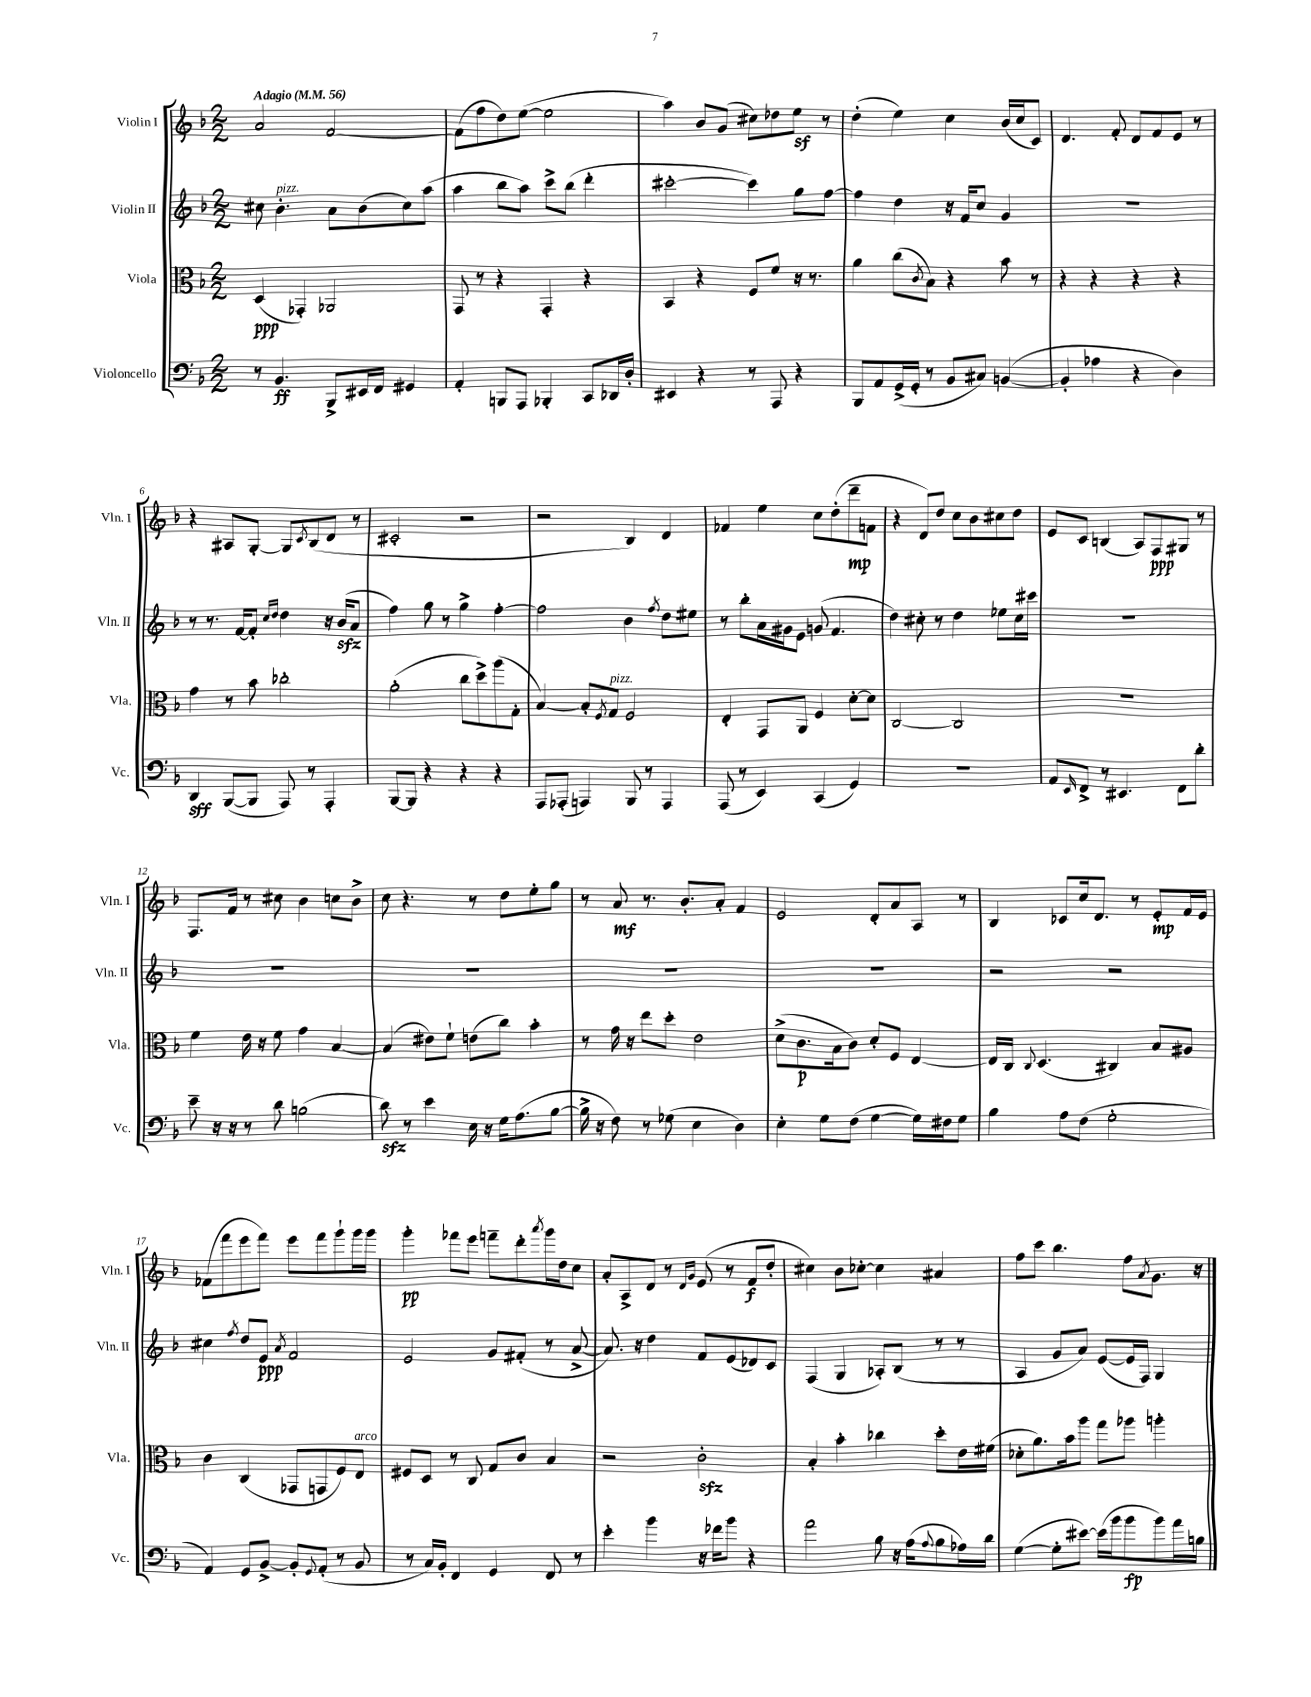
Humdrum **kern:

**kern	**kern	**kern	**kern
*staff4	*staff3	*staff2	*staff1
*clefF4	*clefC3	*clefG2	*clefG2
*k[b-]	*k[b-]	*k[b-]	*k[b-]
*M2/2	*M2/2	*M2/2	*M2/2
*MM56	*MM56	*MM56	*MM56
8r	(4D	8cc#	2a
4.BB-	.	4.b-'	.
.	4GG-')	.	.
8BBB-^	2AA-	8a	[2f
16EE#	.	(8b-	.
16FF	.	.	.
4GG#	.	8cc#)	.
.	.	(8aa	.
=	=	=	=
4AA'	8GG	4aa	(8f]
.	8r	.	8ff
8BBB	4r	8bb-	8dd)
8AAA	.	8aa)	([8ee
4BBB-'	4GG'	8ccc^	2ee]
.	.	(8bb-	.
8CC	4r	4ddd'	.
16DD-	.	.	.
16D'	.	.	.
=	=	=	=
4EE#	4BB-	[2ccc#'	4aa)
4r	4r	.	8b-
.	.	.	(8g
8r	8F	4ccc#])	8cc#)
8AAA	8f	.	8dd-
4r	16r	8gg	8ee
.	8.r	.	.
.	.	[8ff	8r
=	=	=	=
8BBB-	4a	4ff]	(4dd'
8AA	.	.	.
(16GG^	(8cc	4dd	4ee)
16GG'	.	.	.
.	8qc	.	.
8r	8B-)	.	.
8BB-	4r	16r	4cc
.	.	16f	.
8C#)	.	8cc	.
([4BB	8b-	4g	(16b-
.	.	.	16cc
.	8r	.	8c)
=	=	=	=
4BB']	4r	1r	4.d
4A-	4r	.	.
.	.	.	8f'
4r	4r	.	8d
.	.	.	8f
4D)	4r	.	8e
.	.	.	8r
=	=	=	=
4DD	4g	8r	4r
.	.	8.r	.
([8BBB-	8r	.	8A#
.	.	[16f	.
8BBB-]	8b-	8f']	[8G'
.	.	16qqcc	.
.	.	16qqdd	.
8AAA)	2cc-'	4dd	8G]
.	.	.	8qc
8r	.	.	(8B-
4AAA'	.	16r	8d
.	.	(16b-	.
.	.	8a	8r
=	=	=	=
[8BBB-	(2a'	4ff)	2c#'
8BBB-]	.	.	.
4r	.	8gg	.
.	.	8r	.
4r	8cc	4gg^	2r
.	8dd^)	.	.
4r	(8aa	[4ff'	.
.	8G'	.	.
=	=	=	=
8AAA	[4B-)	2ff]	2r
(8AAA-'	.	.	.
4AAA)	8B-']	.	.
.	8qF	.	.
.	8G	.	.
8BBB-	2F	4b-	4B-)
8r	.	.	.
.	.	8qff	.
4AAA	.	8dd	4d
.	.	8ee#	.
=	=	=	=
(8AAA	4E'	8r	4f-
8r	.	8bb-'	.
4EE)	8GG	16a	4ee
.	.	16g#	.
.	8AA	8e	.
(4CC	4F	(8g	8cc
.	.	4.f	(8dd'
4GG)	[8d'	.	8ddd~
.	8d]	.	8f
=	=	=	=
1r	[2C	4dd)	4r
.	.	8cc#'	8d)
.	.	8r	8dd
.	2C]	4dd	8cc
.	.	.	8b-
.	.	8ee-	8cc#
.	.	16cc#	8dd
.	.	16ccc#	.
=	=	=	=
8AA	1r	1r	8e
16qqEE	.	.	.
8FF^	.	.	8c
8r	.	.	(4B
4.EE#	.	.	.
.	.	.	8A)
.	.	.	8F
8FF	.	.	8G#
8d'	.	.	8r
=	=	=	=
8e~	4f	1r	8.F
16r	.	.	.
16r	.	.	16f
8r	16e	.	8r
.	16r	.	.
8d	8f	.	8cc#
(2B	4g	.	4b-
.	[4B-	.	8cc
.	.	.	8b-^
=	=	=	=
8d)	(4B-]	1r	8cc
8r	.	.	4.r
4e	8e#)	.	.
.	8f`	.	.
16E	(8e	.	8r
16r	.	.	.
16G	8cc)	.	8dd
(8.A	.	.	.
.	4b-'	.	8ee'
[8B-	.	.	8gg
=	=	=	=
16B-^]	8r	1r	8r
16r	.	.	.
8F)	16g	.	8a
.	16r	.	.
8r	8ee	.	8.r
(8G-	8dd'	.	.
.	.	.	8.b-'
4E	2e	.	.
.	.	.	8a'
4D)	.	.	4f
=	=	=	=
4E'	(8d^	1r	2e
.	8.c	.	.
8G	.	.	.
.	16B-	.	.
(8F	8c)	.	.
[4G	8d'	.	8d'
.	8F	.	8a
16G])	[4E	.	8A
16F#	.	.	.
8G	.	.	8r
=	=	=	=
4B-	16E]	2r	4B-
.	16C	.	.
.	8qqC	.	.
.	(4.D	.	.
8A	.	.	8c-
(8F	.	.	16cc
.	.	.	8.d
2G'	4C#)	2r	.
.	.	.	8r
.	8B-	.	8e'
.	8A#	.	16f
.	.	.	16e
=	=	=	=
4AA)	4c	4cc#	(8f-
.	.	.	8fff
.	.	8qff	.
8GG	(4C	8dd	8eee
[8BB-^	.	8e	8fff)
.	.	8qa	.
8BB-']	8GG-	2f	8eee
8qqGG	.	.	.
(8AA'	8GG	.	8fff
8r	8F)	.	8ggg`
8BB-	8E	.	16ggg
.	.	.	16ggg
=	=	=	=
8r	8F#	2e	4ggg'
16C)	8D	.	.
16BB-'	.	.	.
4FF	8r	.	8fff-
.	8C	.	8eee
4GG	8G	8g	8fff~
.	8c	(8f#'	8ddd'
.	.	.	8qaaa
8FF	4B-	8r	16ggg
.	.	.	16dd
8r	.	[8a^	8cc
=	=	=	=
4e'	2r	8.a])	8a'
.	.	.	8A^
.	.	16r	.
4b-	.	4dd	8d
.	.	.	8r
.	.	.	16qqd
.	.	.	16qqg
16r	2c'	8f	(8e
16f-	.	.	.
8b-	.	(8e	8r
4r	.	8d-)	8f
.	.	8c	8dd'
=	=	=	=
2a	4B-'	(4F	4cc#)
.	4b-'	4G	8b-
.	.	.	[8cc-'
8B-	4cc-	8A-')	4cc-]
16r	.	(8B-	.
(16A	.	.	.
8qqA	.	.	.
8B-	8dd'	8r	4a#
16A-)	16e	8r	.
16d	(16f#	.	.
=	=	=	=
([4G	8d-'	4A	8ff
.	8.a)	.	8ccc
8G']	.	8g	4.bb-
.	16b-	.	.
[8e#)	8aa	8a)	.
(16e#]	8gg	([8e	.
16b-	.	.	.
8b-	8aa-	16e]	8ff
.	.	16F)	.
.	.	.	8qa
8b-)	4aa'	4G	8.g
16a	.	.	.
16B	.	.	16r
==	==	==	==
*-	*-	*-	*-
